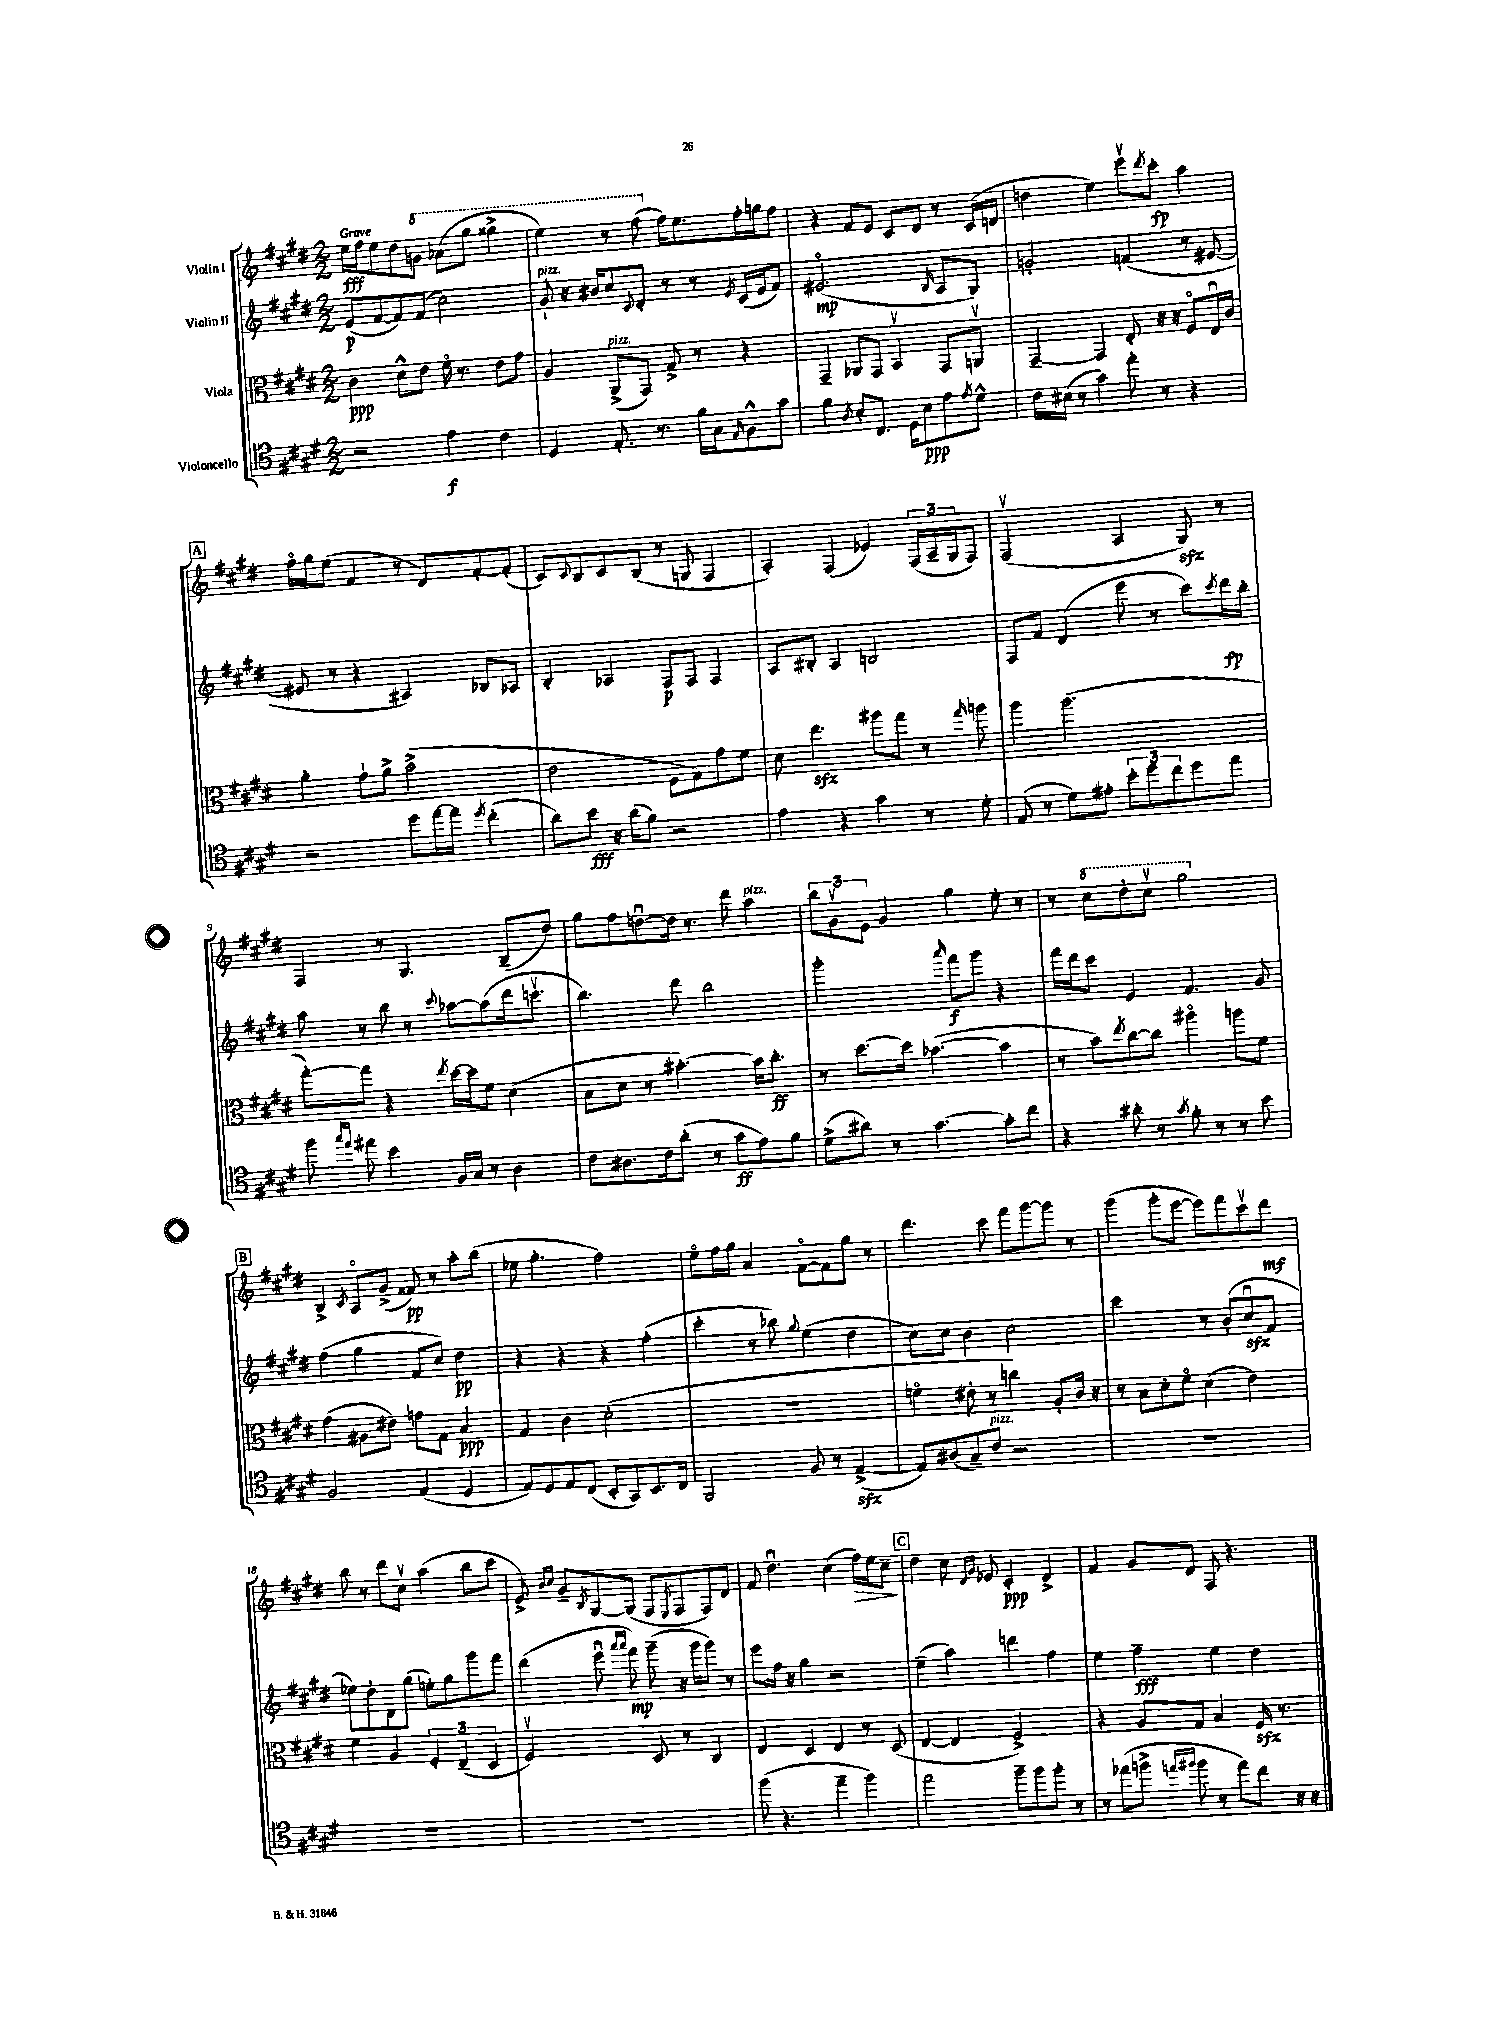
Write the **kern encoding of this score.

**kern	**dynam	**kern	**dynam	**kern	**dynam	**kern	**dynam
*part4	*part4	*part3	*part3	*part2	*part2	*part1	*part1
*staff4	*staff4	*staff3	*staff3	*staff2	*staff2	*staff1	*staff1
*I"Violoncello	*	*I"Viola	*	*I"Violin II	*	*I"Violin I	*
*clefC4	*	*clefC3	*	*clefG2	*	*clefG2	*
*k[f#c#g#d#]	*	*k[f#c#g#d#]	*	*k[f#c#g#d#]	*	*k[f#c#g#d#]	*
*M2/2	*	*M2/2	*	*M2/2	*	*M2/2	*
=1	=1	=1	=1	=1	=1	=1	=1
!	!	!	!	!	!	!LO:TX:a:B:t=Grave	!
2r	.	4c#\	ppp	(8e/L	p	16ee\LL	fff
.	.	.	.	.	.	16ff#\J	.
.	.	.	.	[8f#/	.	8ee\	.
.	.	8d#^^\L	.	8f#/])	.	8dd#\	.
*	*	*	*	*	*	*8va	*
.	.	8e\J	.	(8f#/J	.	8ggn\J	.
4e\	f	16f#\	.	2cc#\)	.	(8aa-X\L	.
.	.	8.r	.	.	.	.	.
.	.	.	.	.	.	8ggg#\J	.
4c#\	.	8e\L	.	.	.	4ggg##X^\	.
.	.	8g#\J	.	.	.	.	.
=2	=2	=2	=2	=2	=2	=2	=2
!	!	!	!	!LO:TX:a:i:t=pizz.	!	!	!
4D#/	.	4A/	.	8g#`/	.	4eee\)	.
.	.	.	.	16r	.	.	.
.	.	.	.	16b#X/KL	.	.	.
!	!	!LO:TX:a:i:t=pizz.	!	!	!	!	!
8.E'/	.	(8AA^/L	.	8cc#/	.	8r	.
.	.	.	.	8qqc#/	.	.	.
.	.	8GG#/J)	.	8d#'/J	.	(8fff#\	.
8.r	.	.	.	.	.	.	.
*	*	*	*	*	*	*X8va	*
.	.	8G#^/	.	8r	.	16ff#\KL)	.
.	.	.	.	.	.	8.ee\	.
16f#\LL	.	8r	.	8r	.	.	.
16G#\J	.	.	.	.	.	.	.
16qqE/	.	.	.	8qe/	.	.	.
8F#^^\	.	4r	.	(16c#/LL	.	16ff#'\L	.
.	.	.	.	16e/J	.	16ggn\J	.
8g#\J	.	.	.	8f#/J)	.	8ff#\J	.
=3	=3	=3	=3	=3	=3	=3	=3
4f#\	.	4GG#~/	.	(2.e#X/	mp	4r	.
8qA/	.	.	.	.	.	.	.
8B'/L	.	8AA-X/L	.	.	.	8f#/L	.
8.C#/J	.	8GG#/J	.	.	.	8e/J	.
.	.	4BBv/	.	.	.	8c#/L	.
16D#\KL	.	.	.	.	.	.	.
8B\	ppp	.	.	.	.	8d#/J	.
.	.	.	.	16qqB/	.	.	.
8e\	.	8GG#/L	.	8A/L	.	8r	.
8qe/	.	.	.	.	.	.	.
8d#^^\J	.	8AAnv/J	.	8G#/J)	.	(16c#/LL	.
.	.	.	.	.	.	16dn/JJ	.
=4	=4	=4	=4	=4	=4	=4	=4
16c#\LL	.	[4GG#~/	.	2gn'/	.	4ddn\	.
(16B#X\JJ	.	.	.	.	.	.	.
8r	.	.	.	.	.	.	.
4g#\)	.	4GG#/]	.	.	.	4ee\)	.
8ee'\	.	8E'/	.	(4fn/	.	8eeev\L	.
.	.	.	.	.	.	8qddd#/	.
8r	.	16r	.	.	.	8ccc#'\J	fp
.	.	16r	.	.	.	.	.
4r	.	8F#/L	.	8r	.	4aa\	.
.	.	16Eu/L	.	[8e#X/	.	.	.
.	.	16c#/JJ	.	.	.	.	.
!!LO:LB:g=z
!!LO:REH:place=s1:t=A
=5	=5	=5	=5	=5	=5	=5	=5
2r	.	4a'\	.	8e#X/]	.	16ff#\LL	.
.	.	.	.	.	.	16gg#\J	.
.	.	.	.	8r	.	(8ee\J	.
.	.	8g#`\L	.	4r	.	4f#/	.
.	.	8a^\J	.	.	.	.	.
8dd#\L	.	(2b^\	.	4A#X/)	.	8r	.
[16ee\L	.	.	.	.	.	8d#/L)	.
16ee\JJ]	.	.	.	.	.	.	.
8qdd#/	.	.	.	.	.	.	.
(4cc#'\	.	.	.	8B-X/L	.	[8f#'/	.
.	.	.	.	8A-X/J	.	(8f#'/J]	.
=6	=6	=6	=6	=6	=6	=6	=6
8a\L)	.	2e\	.	4B'/	.	8c#/L)	.
.	.	.	.	.	.	8qqc#/	.
8b\J	fff	.	.	.	.	8B/	.
16r	.	.	.	4A-X/	.	8c#/	.
(16a\KL	.	.	.	.	.	.	.
8f#\J)	.	.	.	.	.	(8B/J	.
2r	.	8F#\L	.	8F#/L	p	8r	.
.	.	8G#\)	.	8F#/J	.	8Gn/	.
.	.	8g#\	.	4F#/	.	4F#/	.
.	.	8f#\J	.	.	.	.	.
=7	=7	=7	=7	=7	=7	=7	=7
4e\	.	8d#\	.	8A/L	.	4A'/)	.
.	.	4.eezz\	.	8B#X'/J	.	.	.
4r	.	.	.	4A/	.	(4F#/	.
4g#\	.	8aa#X\L	.	2Bn/	.	4e-X/)	.
.	.	8gg#\J	.	.	.	.	.
8r	.	8r	.	.	.	(24F#/LL	.
.	.	.	.	.	.	24A~/	.
.	.	.	.	.	.	24G#/J	.
.	.	16qqgg#/	.	.	.	.	.
8d#'\	.	8aan\	.	.	.	8F#/J)	.
=8	=8	=8	=8	=8	=8	=8	=8
(8E/	.	4aa\	.	8F#/L	.	(2F#v/	.
8r	.	.	.	8f#/J	.	.	.
8d#\L)	.	(2.aa\	.	(4d#/	.	.	.
8e#X'\J	.	.	.	.	.	.	.
12b'\L	.	.	.	8eee\	.	4A/	.
12dd#\	.	.	.	.	.	.	.
.	.	.	.	8r	.	.	.
12cc#\	.	.	.	.	.	.	.
8dd#\	.	.	.	8ccc#\L)	.	8G#zz/)	.
.	.	.	.	8qccc#/	.	.	.
8ee\J	.	.	.	16ddd#\L	fp	8r	.
.	.	.	.	16bb'\JJ	.	.	.
!!LO:LB:g=z
=9	=9	=9	=9	=9	=9	=9	=9
8ff#\	.	[8gg#'\L)	.	8aa\	.	4F#/	.
16qqgg#/LL	.	.	.	.	.	.	.
16qqee/JJ	.	.	.	.	.	.	.
8ee#X\	.	8gg#\J]	.	8r	.	.	.
4b\	.	4r	.	8bb\	.	8r	.
.	.	.	.	8r	.	4.G#/	.
.	.	8qee/	.	8qqccc#/	.	.	.
16F#/LL	.	[16dd#\LL	.	[8aa-X\L	.	.	.
16G#/JJ	.	16dd#\J]	.	.	.	.	.
8r	.	8f#\J	.	(8aa-\]	.	.	.
4A\	.	(4d#\	.	16ddd#\k	.	(8B~/L	.
.	.	.	.	8.cccnv\J	.	.	.
.	.	.	.	.	.	8dd#/J)	.
=10	=10	=10	=10	=10	=10	=10	=10
8c#\L	.	8B\L	.	4.bb\)	.	8gg#\L	.
8.A#X\	.	8d#\J	.	.	.	8ff#\	.
.	.	8r	.	.	.	[8ddnu\	.
16c#\k	.	.	.	.	.	.	.
(8a'\J	.	[4.b#X'\)	.	8ddd#\	.	16dd\Jk]	.
.	.	.	.	.	.	8.r	.
8r	.	.	.	2bb\	.	.	.
8g#\L	ff	.	.	.	.	8ddd#\	.
!	!	!	!	!	!	!LO:TX:a:i:t=pizz.	!
8e\)	.	16b#\KL]	.	.	.	4aa\	.
.	.	8.cc#'\J	ff	.	.	.	.
8f#\J	.	.	.	.	.	.	.
=11	=11	=11	=11	=11	=11	=11	=11
(8d#^\L	.	8r	.	2ggg#'\	.	12bb\L	.
.	.	.	.	.	.	12g#v\	.
8a#X\J)	.	[8.dd#\L	.	.	.	.	.
.	.	.	.	.	.	12e\J	.
8r	.	.	.	.	.	4g#/	.
.	.	16dd#\Jk]	.	.	.	.	.
[4.g#\	.	([4.b-X\	.	.	.	.	.
.	.	.	.	16qqaaa/	.	.	.
.	.	.	.	8fff#\L	f	4gg#\	.
.	.	.	.	8ggg#\J	.	.	.
8g#'\L]	.	4b-\]	.	4r	.	8ee'\	.
8cc#\J	.	.	.	.	.	8r	.
=12	=12	=12	=12	=12	=12	=12	=12
4r	.	8r	.	16fff#\LL	.	8r	.
.	.	.	.	16ddd#\J	.	.	.
*	*	*	*	*	*	*8va	*
.	.	8b\L)	.	8ccc#\J	.	8ccc#\L	.
.	.	8qee/	.	.	.	.	.
8a#X'\	.	[8cc#\	.	4e/	.	8ddd#'\	.
8r	.	8cc#\J]	.	.	.	8ccc#v\J	.
8qg#/	.	.	.	.	.	.	.
8f#'\	.	4aa#X\	.	4.f#/	.	2ggg#\	.
8r	.	.	.	.	.	.	.
8r	.	8aan\L	.	.	.	.	.
8b\	.	8f#\J	.	8g#/	.	.	.
!!LO:LB:g=z
!!LO:REH:place=s1:t=B
=13	=13	=13	=13	=13	=13	=13	=13
*	*	*	*	*	*	*X8va	*
2F#/	.	(4g#\	.	(4ff#\	.	4B^/	.
.	.	.	.	.	.	8qc#/	.
.	.	8A#X\L	.	4gg#\	.	8A/L	.
.	.	8e#X\J)	.	.	.	(8g#^/J	.
(4E/	.	8gn\L	.	8f#/L	.	8f##X/)	pp
.	.	8G#\J	.	8cc#/J)	.	8r	.
4D#/	.	4B/	ppp	4dd#\	pp	8aa'\L	.
.	.	.	.	.	.	(8bb\J	.
=14	=14	=14	=14	=14	=14	=14	=14
8E/L)	.	4G#/	.	4r	.	8ee-X\	.
8D#/	.	.	.	.	.	4.gg#'\	.
8E/	.	4c#\	.	4r	.	.	.
(8C#/J	.	.	.	.	.	.	.
8BB'/L	.	(2d#'\	.	4r	.	2ff#\)	.
8GG#/)	.	.	.	.	.	.	.
8.BB/	.	.	.	(4ff#'\	.	.	.
16C#/Jk	.	.	.	.	.	.	.
=15	=15	=15	=15	=15	=15	=15	=15
2FF#/	.	1r	.	4ccc#'\	.	8ee\L	.
.	.	.	.	.	.	16ff#\L	.
.	.	.	.	.	.	16gg#\JJ	.
.	.	.	.	8r	.	4a/	.
.	.	.	.	8bb-X\)	.	.	.
.	.	.	.	8qqgg#/	.	.	.
8F#/	.	.	.	(4ee\	.	[8f#\L	.
8r	.	.	.	.	.	8f#\]	.
([4Ezz^/	.	.	.	4dd#\	.	8gg#\J	.
.	.	.	.	.	.	8r	.
=16	=16	=16	=16	=16	=16	=16	=16
8E/L])	.	4fn\	.	8cc#\L)	.	4.ddd#\	.
(8A#X/	.	.	.	8cc#\J	.	.	.
8G#~/)	.	8e#X'\	.	4b\	.	.	.
!LO:TX:a:i:t=pizz.	!	!	!	!	!	!	!
8c#/J	.	8r	.	.	.	8ccc#\	.
2r	.	4ccn\)	.	2cc#\	.	8fff#\L	.
.	.	.	.	.	.	[8ggg#\	.
.	.	8A'/L	.	.	.	8ggg#\J]	.
.	.	16c#/Jk	.	.	.	8r	.
.	.	16r	.	.	.	.	.
=17	=17	=17	=17	=17	=17	=17	=17
1r	.	8r	.	2ccc#\	.	(4ggg#\	.
.	.	8B\L	.	.	.	.	.
.	.	8d#'\	.	.	.	8ggg#'\L	.
.	.	8f#\J	.	.	.	[8eee\J	.
.	.	(4d#\	.	8r	.	8eee\L])	.
.	.	.	.	(8b'/L	.	8fff#\	.
.	.	4e\)	.	8cc#zzu/	.	8ccc#v\	.
.	.	.	.	8f#/J	.	8ddd#\J	mf
!!LO:LB:g=z
=18	=18	=18	=18	=18	=18	=18	=18
1r	.	4f#\	.	8ee-X\L)	.	8bb\	.
.	.	.	.	8dd#'\	.	8r	.
.	.	4A/	.	8d#\	.	8ddd#\L	.
.	.	.	.	(8gg#\J	.	8cc#v\J	.
.	.	6F#'/	.	8een'\L)	.	(4aa\	.
.	.	.	.	8gg#\	.	.	.
.	.	(6E~/	.	.	.	.	.
.	.	.	.	8ggg#\	.	8bb\L	.
.	.	6D#/	.	.	.	.	.
.	.	.	.	8fff#\J	.	8ccc#\J	.
=19	=19	=19	=19	=19	=19	=19	=19
1r	.	2F#v/)	.	(4ddd#\	.	8e^/)	.
.	.	.	.	.	.	16qqb/LL	.
.	.	.	.	.	.	16qqcc#/JJ	.
.	.	.	.	.	.	8g#~/L	.
.	.	.	.	.	.	8qB/	.
.	.	.	.	8eeeu\	.	[8G#/	.
.	.	.	.	16qqaaa/LL	.	.	.
.	.	.	.	16qqaaa/JJ	.	.	.
.	.	.	.	8fff#\)	mp	(8G#/J]	.
.	.	8D#/	.	(8ggg#~\	.	8F#/L	.
.	.	.	.	.	.	8qE/	.
.	.	8r	.	16r	.	8F#/	.
.	.	.	.	16ggg#\KL	.	.	.
.	.	4C#/	.	8ggg#\J)	.	8F#/)	.
.	.	.	.	8r	.	8d#/J	.
=20	=20	=20	=20	=20	=20	=20	=20
(8ff#\	.	4E/	.	8eee\L	.	8f#/	.
4.r	.	.	.	16ff#\Jk	.	4.dd#u\	.
.	.	.	.	16r	.	.	.
.	.	4D#/	.	4gg#\	.	.	.
4ee~\	.	4E/	.	2r	.	(4cc#\	.
!	!	!	!	!	!	!	!LO:HP:b
4ff#\)	.	8r	.	.	.	16ff#\LL)	>
.	.	.	.	.	.	16ee\J	.
.	.	(8D#/	.	.	.	8cc#~\J	.
.	.	.	.	.	.	.	]
!!LO:REH:place=s1:t=C
=21	=21	=21	=21	=21	=21	=21	=21
2ee\	.	[4E/	.	(4ee~\	.	4dd#\	.
.	.	4E/]	.	4aa\)	.	8cc#\	.
.	.	.	.	.	.	16qqd#/LL	.
.	.	.	.	.	.	16qqg#/JJ	.
.	.	.	.	.	.	8e-X/	.
8ff#~\L	.	2F#^/)	.	4dddn\	.	4c#'/	ppp
8ff#\	.	.	.	.	.	.	.
8ff#'\J	.	.	.	4ff#\	.	4d#^/	.
8r	.	.	.	.	.	.	.
=22	=22	=22	=22	=22	=22	=22	=22
8r	.	4r	.	4ee\	.	4f#/	.
(8ee-X\L	.	.	.	.	.	.	.
8ffn^\J	.	8A/L	.	4ff#~\	fff	8g#/L	.
16qqeen/LL	.	.	.	.	.	.	.
16qqff#X/JJ	.	.	.	.	.	.	.
8ff#\	.	8G#/J	.	.	.	8d#/J	.
8r	.	4B/	.	4ee\	.	8F#/	.
8ee\L)	.	.	.	.	.	4.r	.
8cc#\J	.	16F#zz/	.	4dd#\	.	.	.
.	.	8.r	.	.	.	.	.
16r	.	.	.	.	.	.	.
16r	.	.	.	.	.	.	.
==	==	==	==	==	==	==	==
*-	*-	*-	*-	*-	*-	*-	*-
